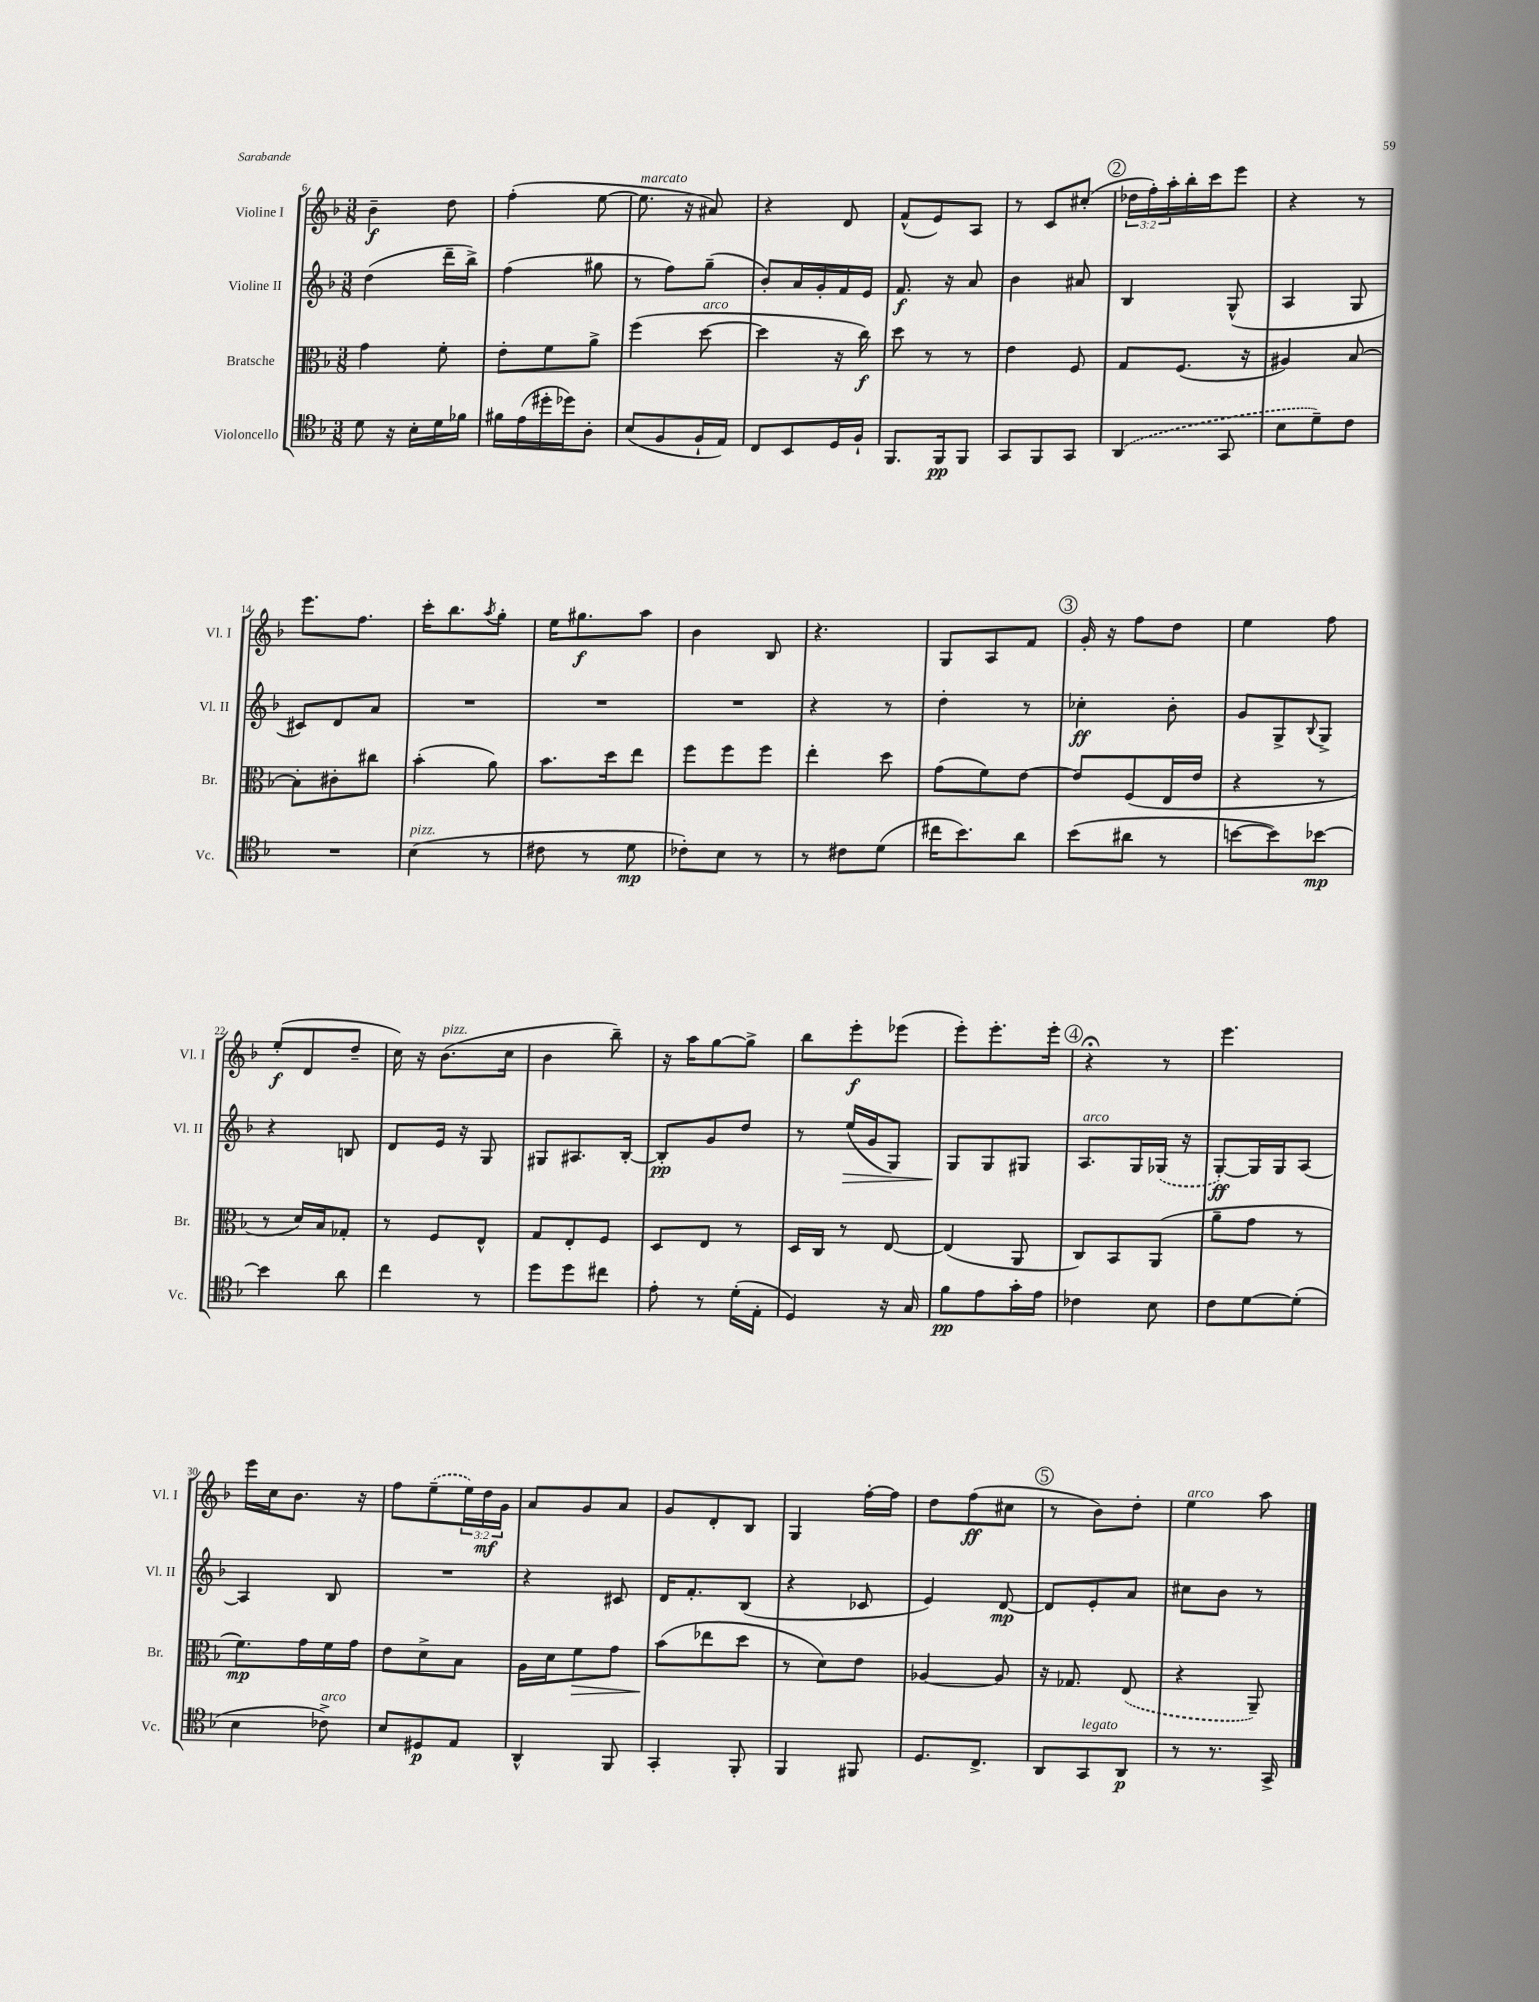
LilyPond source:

<<
\new StaffGroup <<
\new Staff = "s0" \with { instrumentName = "Violine I" shortInstrumentName = "Vl. I" } {
    \clef treble \key f \major \numericTimeSignature \time 3/8 \override Staff.TupletNumber.text = #tuplet-number::calc-fraction-text
    bes'4--\f d''8 |
    f''4-.( e''8~ |
    e''8.^\markup { \italic "marcato" } r16 ais'8) |
    r4 d'8 |
    f'8-^( e'8) a8 |
    r8 c'8 cis''8-.( |
    \mark \markup { \circle "2" } \tuplet 3/2 { des''16 f''16-.) a''16-. } bes''16-. c'''16 e'''8 |
    r4 r8 |
    e'''8. f''8. |
    c'''16-. bes''8. \acciaccatura { a''8 } g''8-. |
    e''16 gis''8.\f a''8 |
    bes'4 bes8 |
    r4. |
    g8 a8 f'8 |
    \mark \markup { \circle "3" } g'16-. r16 f''8 d''8 |
    e''4 f''8 |
    e''8-.\f( d'8 d''8-- |
    c''16) r16 bes'8.^\markup { \italic "pizz." }( c''16 |
    bes'4 bes''8--) |
    r16 a''16 g''8~ g''8-> |
    bes''8 e'''8-.\f ees'''8( |
    e'''8-.) e'''8.-. e'''16-. |
    \mark \markup { \circle "4" } r4\fermata r8 |
    e'''4. |
    e'''16 c''16 bes'8. r16 |
    f''8 \once \slurDashed e''8--( \tuplet 3/2 { e''16) d''16\mf g'16 } |
    a'8 g'8 a'8 |
    g'8 d'8-. bes8 |
    g4 f''16~-. f''16 |
    d''8 f''8\ff( cis''8 |
    \mark \markup { \circle "5" } r8 bes'8) d''8-. |
    e''4^\markup { \italic "arco" } a''8 \bar "|." |
}
\new Staff = "s1" \with { instrumentName = "Violine II" shortInstrumentName = "Vl. II" } {
    \clef treble \key f \major \numericTimeSignature \time 3/8
    d''4( d'''16-- bes''16->) |
    f''4( gis''8 |
    r8 f''8) g''8--( |
    bes'8-.) a'16 g'16-. f'16 e'16 |
    f'8.\f r16 a'8 |
    bes'4 ais'8 |
    \mark \markup { \circle "2" } bes4 g8-^( |
    a4 g8 |
    cis'8) d'8 a'8 |
    R4. |
    R4. |
    R4. |
    r4 r8 |
    d''4-. r8 |
    \mark \markup { \circle "3" } ces''4-.\ff bes'8-. |
    g'8 g8-> \appoggiatura { bes8 } g8-> |
    r4 b8 |
    d'8 e'16 r16 g8 |
    gis8 ais8. bes16~-. |
    bes8-.\pp g'8 d''8 |
    r8 e''16\>( g'16 g8) |
    g8\! g8 gis8 |
    \mark \markup { \circle "4" } a8.^\markup { \italic "arco" } g16 \once \slurDashed ges16( r16 |
    g8~-.\ff) g16 g16 a8~ |
    a4 bes8 |
    R4. |
    r4 cis'8 |
    d'16 f'8.-. bes8( |
    r4 ces'8 |
    e'4) d'8~\mp |
    \mark \markup { \circle "5" } d'8 e'8-. a'8 |
    cis''8 bes'8 r8 \bar "|." |
}
\new Staff = "s2" \with { instrumentName = "Bratsche" shortInstrumentName = "Br." } {
    \clef alto \key f \major \numericTimeSignature \time 3/8
    g'4 f'8-. |
    e'8-. f'8 a'8-> |
    f''4( d''8~^\markup { \italic "arco" } |
    d''4 r16 c''16\f) |
    d''8 r8 r8 |
    e'4 f8 |
    \mark \markup { \circle "2" } g8 f8.( r16 |
    ais4) bes8~ |
    bes8-. cis'8-. cis''8 |
    bes'4-.( a'8) |
    bes'8. d''16 e''8 |
    f''8 f''8 f''8 |
    e''4-. d''8 |
    g'8( f'8) e'8~ |
    \mark \markup { \circle "3" } e'8 f8( e16 e'16 |
    r4 r8 |
    r8 d'16) bes16 ges8-. |
    r8 f8 e8-^ |
    g8 e8-. f8 |
    d8 e8 r8 |
    d16 c16 r8 e8~ |
    e4( a,8 |
    \mark \markup { \circle "4" } c8) bes,8 a,8( |
    a'8-- g'8 r8 |
    f'8.\mp) g'16 f'16 g'16 |
    e'8 d'8-> bes8 |
    a16 d'16 f'8\> g'8 |
    bes'8\!( ees''8 d''8 |
    r8 d'8) e'8 |
    aes4~ aes8 |
    \mark \markup { \circle "5" } r16 ges8. \once \slurDashed e8( |
    r4 a,8--) \bar "|." |
}
\new Staff = "s3" \with { instrumentName = "Violoncello" shortInstrumentName = "Vc." } {
    \clef tenor \key f \major \numericTimeSignature \time 3/8
    d'8 r16 bes16-. d'16 fes'16 |
    fis'16 e'16( dis''16-. des''16) a8-. |
    bes8( f8 f16-! e16) |
    c8 bes,8 d16 f16-! |
    f,8. f,16\pp f,8 |
    g,8 f,8 g,8 |
    \mark \markup { \circle "2" } \once \slurDashed a,4( g,8 |
    bes8 d'8--) c'8 |
    R4. |
    bes4^\markup { \italic "pizz." }( r8 |
    cis'8 r8 d'8\mp |
    ces'8-.) bes8 r8 |
    r8 cis'8 d'8( |
    cis''16 bes'8.) a'8 |
    \mark \markup { \circle "3" } bes'8( ais'8 r8 |
    b'8~ b'8) bes'8~\mp |
    bes'4 a'8 |
    c''4 r8 |
    d''8 d''8 cis''8 |
    e'8-. r8 d'16-.( e16-. |
    d4) r16 g16 |
    f'8\pp e'8 g'16-. e'16 |
    \mark \markup { \circle "4" } ces'4 bes8 |
    c'8 d'8~ d'8-.( |
    bes4 ces'8->^\markup { \italic "arco" }) |
    bes8 dis8\p e8 |
    a,4-^ f,8 |
    g,4-. f,8-. |
    f,4 fis,8 |
    d8. c8.-> |
    \mark \markup { \circle "5" } a,8 g,8^\markup { \italic "legato" } a,8\p |
    r8 r8. g,16-> \bar "|." |
}
>>
>>
\layout { \context { \Score currentBarNumber = #6 } }
